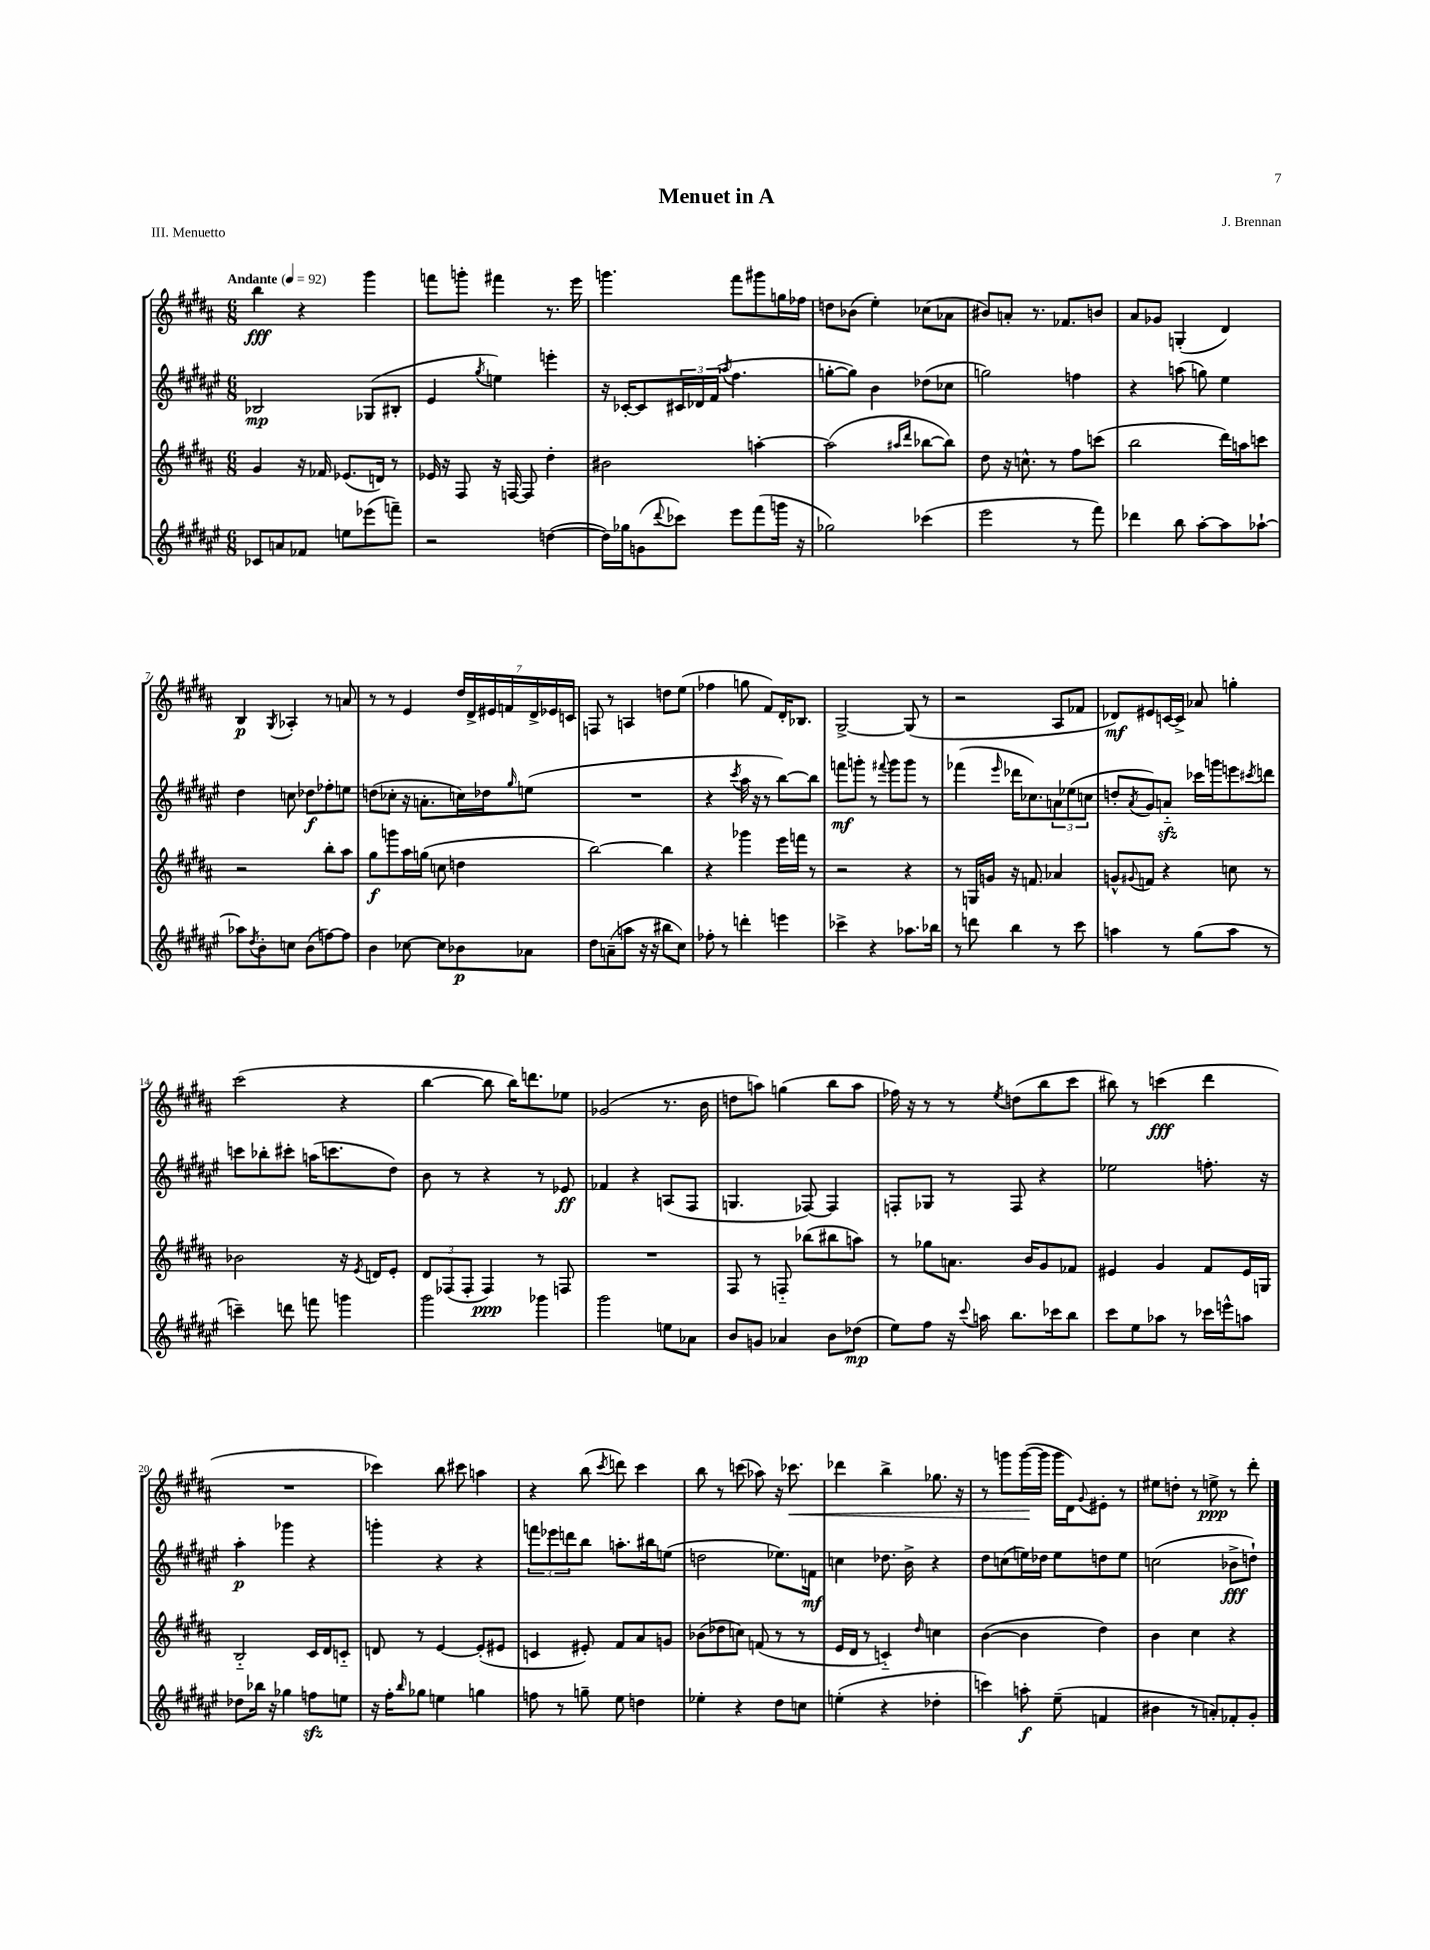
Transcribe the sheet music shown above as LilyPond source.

\header { title = "Menuet in A" composer = "J. Brennan" piece = "III. Menuetto" }
<<
\new StaffGroup <<
\new Staff = "s0" {
    \clef treble \key b \major \numericTimeSignature \time 6/8 \tempo "Andante" 4 = 92
    b''4\fff r4 gis'''4 |
    f'''8 g'''8-. fis'''4 r8. e'''16 |
    g'''4. fis'''8 gis'''8 g''16 fes''16 |
    d''8 bes'8( e''4-.) ces''8( aes'8 |
    bis'8) a'8-. r8. fes'8. b'8 |
    ais'8 ges'8 g4-.( dis'4) |
    b4\p \acciaccatura { gis8 } aes4-. r8 a'8 |
    r8 r8 e'4 \tuplet 7/4 { dis''16 dis'16-> eis'16 f'16 dis'16-> ees'16 c'16 } |
    f8 r8 a4 d''8 e''8( |
    fes''4 g''8 fis'8) dis'16-. bes8. |
    gis2~-> gis8( r8 |
    r2 ais8 fes'8 |
    des'8\mf) eis'8 c'16~ c'16-> aes'8 g''4-. |
    cis'''2( r4 |
    b''4~ b''8 b''16) d'''8. ees''8 |
    ges'2( r8. b'16 |
    d''8 a''8) g''4( b''8 a''8 |
    fes''16) r16 r8 r8 \acciaccatura { e''8 } d''8( b''8 cis'''8 |
    bis''8) r8 c'''4\fff( dis'''4 |
    R2. |
    ces'''4) b''8 cis'''8 a''4 |
    r4 b''8( \acciaccatura { cis'''8 } d'''8) cis'''4 |
    b''8 r8 c'''8( aes''8) r16 ces'''8.\< |
    des'''4 b''4-> ges''8. r16 |
    r8 g'''8 g'''16~\!( g'''16 g'''16 dis'16) \appoggiatura { gis'8 } eis'8-. r8 |
    eis''8 d''8-. r8 e''8->\ppp r8 dis'''8-. \bar "|." |
}
\new Staff = "s1" {
    \clef treble \key fis \major \numericTimeSignature \time 6/8
    bes2\mp ges8( bis8-. |
    eis'4 \acciaccatura { gis''8 } e''4) e'''4-. |
    r16 ces'16~-. ces'8 \tuplet 3/2 { cis'16 des'16 fis'16( } \acciaccatura { ais''8 } fis''4. |
    g''8~-. g''8) b'4 des''8( ces''8 |
    g''2) f''4 |
    r4 a''8( g''8) eis''4 |
    dis''4 c''8 des''8\f fes''8-. e''8 |
    d''8( ces''8-. r16 a'8.-. c''16) des''16 \grace { gis''16 } e''8( |
    R2. |
    r4 \acciaccatura { cis'''8 } ais''16 r16 r8 b''8~) b''8 |
    f'''8\mf g'''8-. r8 \appoggiatura { fis'''8 } g'''8 g'''8 r8 |
    fes'''4( \grace { eis'''16 } des'''16 ces''8.) \tuplet 3/2 { a'8 ees''8( c''8 } |
    d''8-. \acciaccatura { ais'8 } gis'8) a'8-_\sfz ces'''16 g'''16 e'''8 \acciaccatura { cis'''8 } d'''8 |
    c'''8 bes''8-. cis'''8-. a''16( c'''8. dis''8) |
    b'8 r8 r4 r8 ees'8\ff |
    fes'4 r4 a8( fis8 |
    g4. fes8~) fes4 |
    f8-. ges8 r8 f8 r4 |
    ees''2 f''8.-. r16 |
    ais''4-.\p ges'''4 r4 |
    g'''4-. r4 r4 |
    \tuplet 3/2 { f'''8 ees'''8 d'''8 } b''8 a''8.-. bis''16 e''8( |
    d''2 ees''8.) f'16\mf |
    c''4 des''8. b'16-> r4 |
    dis''8 c''8( e''16) des''16 e''8 d''8 e''8 |
    c''2( bes'8->\fff d''8-!) \bar "|." |
}
\new Staff = "s2" {
    \clef treble \key b \major \numericTimeSignature \time 6/8
    gis'4 r16 fes'16 ees'8.( d'16) r8 |
    ees'16 r16 fis8 r16 f16~ f8 dis''4-. |
    bis'2 a''4~-. |
    a''2( \grace { ais''16 dis'''16 } bes''8~ bes''8) |
    dis''8 r16 c''8.-^ r8 fis''8 c'''8( |
    b''2 dis'''16) a''16 c'''8 |
    r2 b''8-. ais''8 |
    gis''8\f g'''8 ais''16 g''16( c''8 d''4 |
    b''2~) b''4 |
    r4 ges'''4 e'''16 f'''16 r8 |
    r2 r4 |
    r8 g16 g'16 r16 f'8. aes'4 |
    g'8-^ \appoggiatura { gis'8 } f'8 r4 c''8 r8 |
    bes'2 r16 \acciaccatura { e'8 } d'16 e'8-. |
    \tuplet 3/2 { dis'8 fes8( fes8-. } fes4\ppp) r8 f8 |
    R2. |
    fis8 r8 f8-_ bes''8( bis''8 a''8) |
    r8 ges''8 a'8. b'16 gis'8 fes'8 |
    eis'4 gis'4 fis'8 eis'16 g16 |
    b2-_ cis'16 dis'16 c'8-_ |
    d'8 r8 e'4~ e'8-.( eis'8 |
    c'4 eis'8-.) fis'8 ais'8 g'8 |
    bes'8( des''8 c''8) f'8( r8 r8 |
    e'16 dis'16 r8 c'4-_) \grace { dis''16 } c''4 |
    b'4~( b'4 dis''4) |
    b'4 cis''4 r4 \bar "|." |
}
\new Staff = "s3" {
    \clef treble \key fis \major \numericTimeSignature \time 6/8
    ces'8 a'8 fes'8 e''8 ees'''8( f'''8--) |
    r2 d''4~( |
    d''16) ges''16 g'8( \appoggiatura { dis'''8 } ces'''8) eis'''8 fis'''8( g'''16 r16 |
    ges''2) ces'''4( |
    eis'''2 r8 fis'''8) |
    des'''4 b''8 ais''8~-. ais''8 aes''8~-! |
    aes''8 \acciaccatura { dis''8 } b'8-. c''8 b'8( f''8~) f''8 |
    b'4 ces''8~ ces''8 bes'8\p aes'8 |
    dis''8 a'8--( a''8 r16 r16 bis''8 cis''8) |
    fes''8-. r8 d'''4-. e'''4 |
    ces'''4-> r4 aes''8. bes''16 |
    r8 d'''8 b''4 r8 cis'''8 |
    a''4 r8 gis''8( a''8 r8 |
    c'''4--) d'''8 f'''8 g'''4 |
    gis'''2 ges'''4 |
    gis'''2 e''8 aes'8 |
    b'8 g'8 aes'4 b'8 des''8\mp( |
    eis''8) fis''8 r16 \appoggiatura { cis'''8 } a''16 b''8. ces'''16 b''8 |
    cis'''8 eis''8 aes''8 r8 ces'''16 e'''16-^ a''8 |
    des''8 bes''16 r16 ges''4 f''8\sfz e''8 |
    r16 fis''16-. \grace { b''16 } ges''8 e''4 g''4 |
    f''8 r8 g''8-- eis''8 d''4 |
    ees''4-. r4 dis''8 c''8 |
    e''4-.( r4 des''4-. |
    c'''4) a''8-.\f eis''8--( f'4 |
    bis'4 r8 a'8-.) fes'8-. gis'8-. \bar "|." |
}
>>
>>
